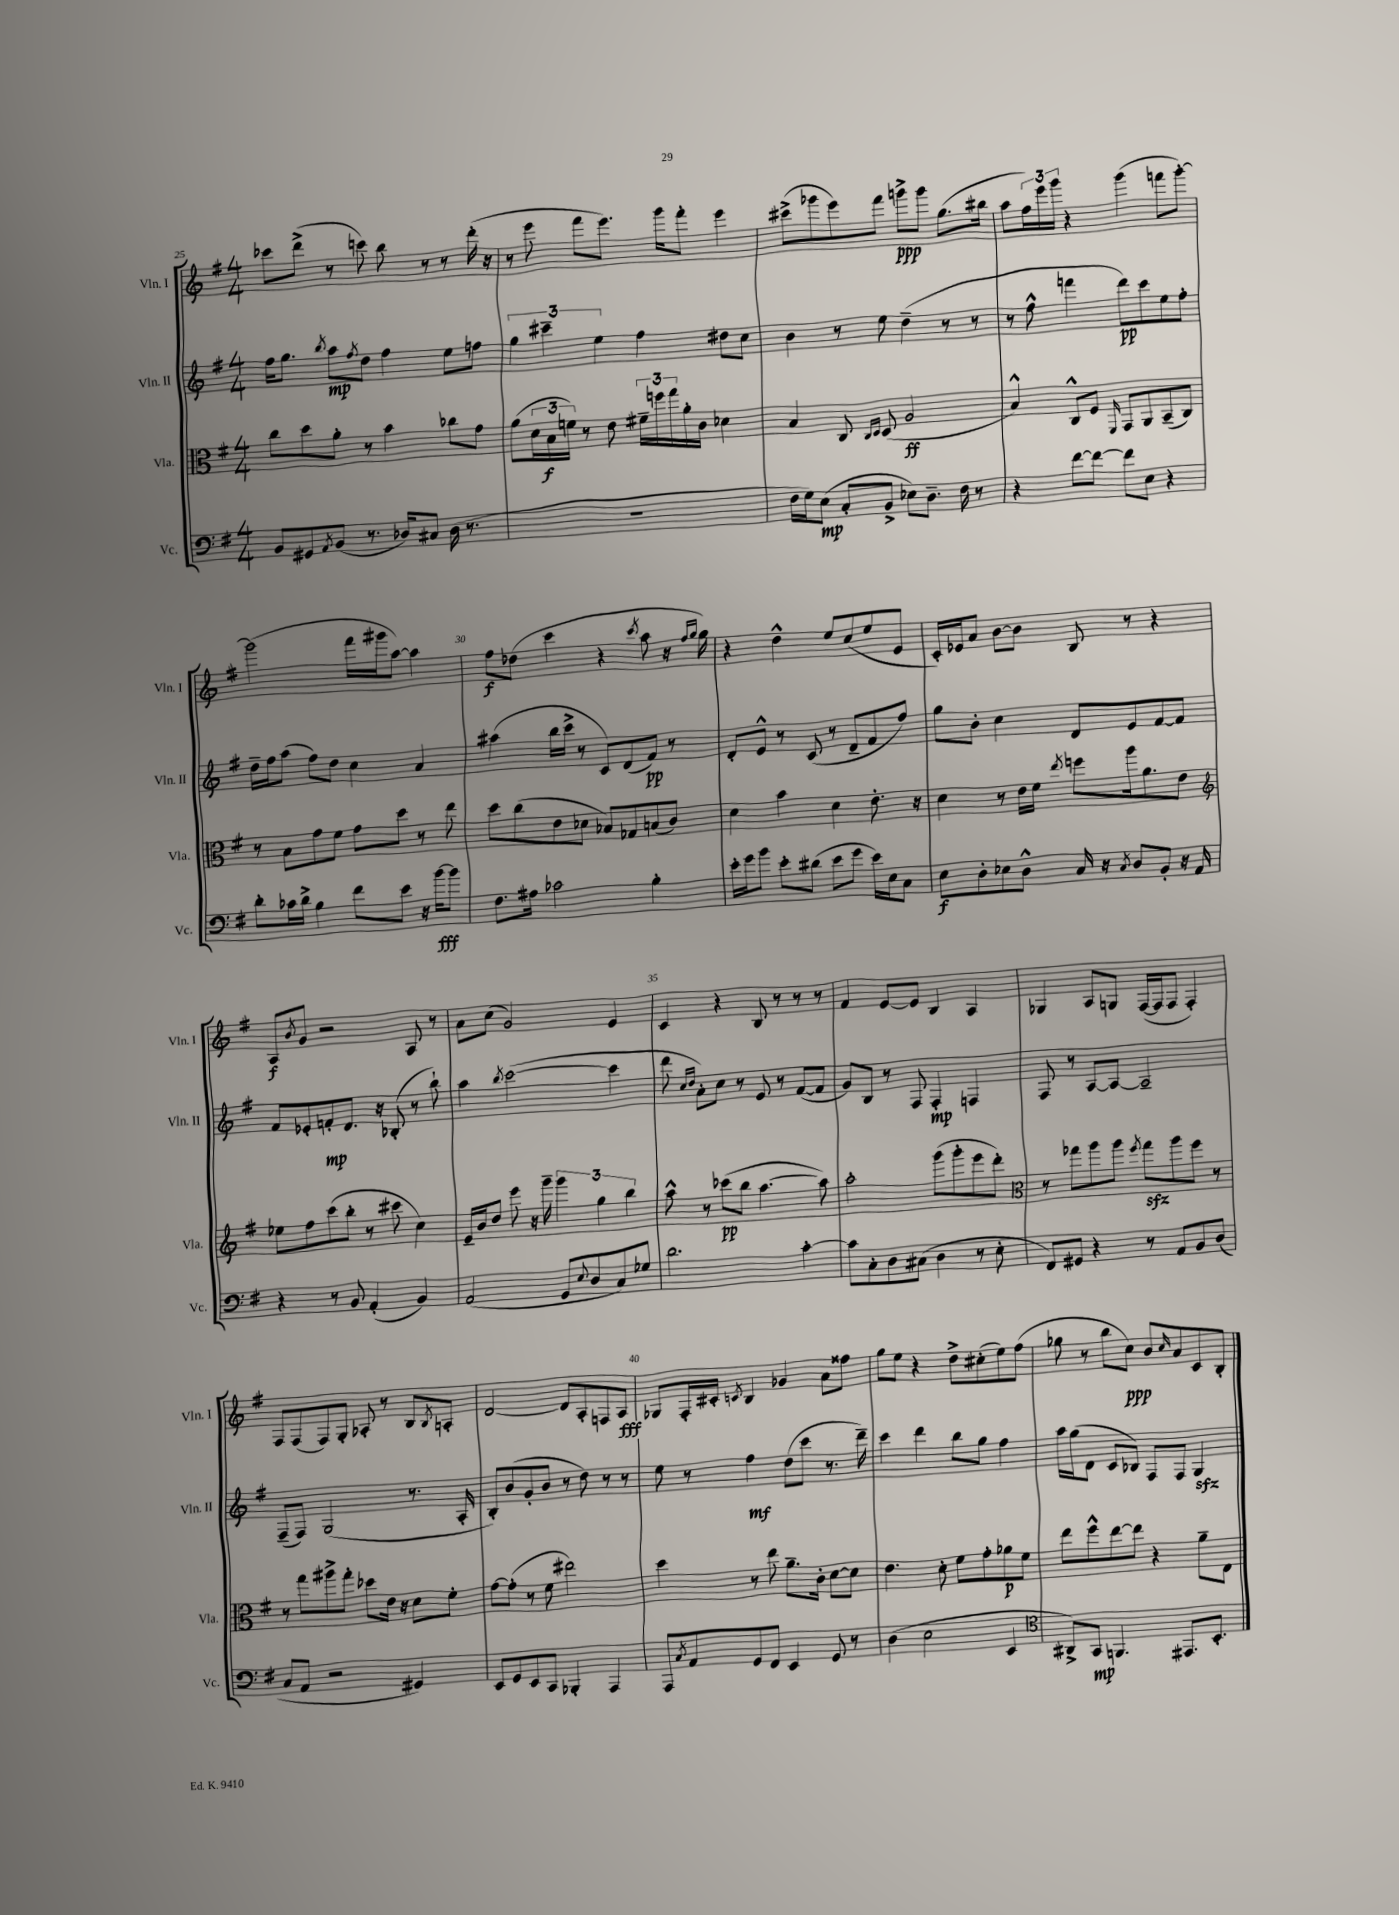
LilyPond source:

<<
\new StaffGroup <<
\new Staff = "s0" \with { instrumentName = "Vln. I" shortInstrumentName = "Vln. I" } {
    \clef treble \key g \major \numericTimeSignature \time 4/4
    ces'''8 d'''8->( r8 c'''8) b''8 r8 r8 d'''16-.( r16 |
    r8 e'''8 fis'''8 e'''8.) g'''16 fis'''8-. e'''4 |
    cis'''8->( ges'''8 e'''8) fis'''8 g'''8->\ppp g'''8 g''8.( bis''16 |
    a''8 \tuplet 3/2 { fis''16) e'''16 g'''16 } r4 g'''4( f'''8 g'''8~-.) |
    g'''2( fis'''16 gis'''16 a''8~) a''4 |
    fis''8\f des''8( c'''4 r4 \acciaccatura { c'''8 } a''8 r16 \grace { fis''16 g''16 } g''16) |
    r4 d''4-^ e''8 c''8( e''8 e'8 |
    c'16-.) ees'16 a'8 b'8~ b'8 b8 r8 r4 |
    a8\f \acciaccatura { b'8 } g'8 r2 a8 r8 |
    a'8 c''8( g'2) e'4 |
    c'4 r4 b8 r8 r8 r8 |
    fis'4 e'8~ e'8 b4 a4 |
    ges4 a8 g8 fis16~( fis16 fis8 fis4-.) |
    fis8 fis8( fis8) g8-. aes8-. r8 b8 \acciaccatura { b8 } a8-. |
    d'2~ d'8 a8-. f8 a8\fff |
    ges8 fis16-. cis'16-. \acciaccatura { c'8 } b4 ges'4 a'8 fisis''8 |
    g''8 e''8 r4 d''8-> cis''8-.( e''8) fis''8( |
    ges''8 r8 b''8 c''8\ppp) b'8 \grace { c''16 } a'8 c'8 b8-. \bar "|." |
}
\new Staff = "s1" \with { instrumentName = "Vln. II" shortInstrumentName = "Vln. II" } {
    \clef treble \key g \major \numericTimeSignature \time 4/4
    fis''16 g''8. \acciaccatura { b''8 } a''8\mp \acciaccatura { fis''8 } d''8 fis''4 e''8 f''8 |
    \tuplet 3/2 { g''4 cis'''4-- e''4 } fis''4 dis''8 c''8 |
    b'4 r8 e''8 d''4--( r8 r8 |
    r8 fis''8-^ f'''4 d'''8\pp) c'''8 e''8 fis''8-. |
    d''16-- fis''16 a''8( fis''8) d''8 c''4 a'4 |
    ais''4( b''16 c'''16-> r8 c'8) d'8( fis'8\pp) r8 |
    d'8-. e'8-^ r8 c'8( r8 d'8-- fis'8 fis''8) |
    g''8 b'8-. c''4 d'8 e'8 fis'8~ fis'8 |
    fis'8 ees'8-. f'8-.\mp d'8. r16 bes8-.( r8 b''8-!) |
    a''4 \acciaccatura { b''8 } c'''2~( c'''4 |
    d'''8 \grace { c''16 d''16 } a'8-.) c''8 r8 e'8 r8 fis'8~( fis'8 |
    g'8) b8 r8 fis8 fis4-.\mp f4 |
    fis8 r8 a8~ a8~ a2-- |
    fis8--( fis8) g2( r8. a16-. |
    b8-.) b'8( g'8-. b'8 r8 d''8) r8 r8 |
    e''8 r8 fis''4\mf d''8( c'''8 r8. d'''16--) |
    c'''4 d'''4 b''8 g''8 fis''4 |
    a''16 g''16( d'8 c'8 bes8) fis8 fis8 g4\sfz \bar "|." |
}
\new Staff = "s2" \with { instrumentName = "Vla." shortInstrumentName = "Vla." } {
    \clef alto \key g \major \numericTimeSignature \time 4/4
    c''8 d''8 a'8-. r8 b'4 ces''8 g'8 |
    a'8( \tuplet 3/2 { d'16 b16\f f'16) } r8 e'8 \tuplet 3/2 { fis'16-- f''16 g''16 } a'16-. c'16 des'4 |
    b4 c8 \grace { c16 d16 } d8( a2\ff |
    b4-^) c8-^ fis8 \grace { fis,16 } g,8 a,8 b,8--( c8) |
    r8 b8 g'8 fis'8 g'8 d''8 r8 e''8 |
    d''8 c''8( e'8 des'8 bes8) ges8 b8( c'8) |
    d'4 b'4 d'4 e'8.-. r16 |
    d'4 r8 e'16 fis'16 \acciaccatura { e''8 } f''8 a''16 a'8. e'8 |
    \clef treble ees''8 fis''8 c'''8( b''8-. r8 cis'''8 c''4) |
    e'16-- b'16 d''8 e'''8 r16 g'''16-- \tuplet 3/2 { g'''4 g''4 b''4 } |
    a''8-^ r8 ces'''8\pp( b''8 a''4.~ a''8) |
    a''2-. g'''8( g'''8-. e'''8 d'''8-.) |
    \clef alto r8 ges''8 a''8 a''8 \acciaccatura { fis''8 } ges''8\sfz a''8 fis''8 r8 |
    r8 g''8 ais''8-> g''8-. des''8 e'16 r16 d'8 fis'8-. |
    g'8~ g'8-.( r8 fis'8 eis''2) |
    d''4 r8 e''8 a'8.-- c'16-. d'8~ d'8 |
    e'4. d'8-. fis'8 g'8-. aes'8\p fis'8 |
    e''8 fis''8-^ e''8~ e''8 r4 a'8-- e8 \bar "|." |
}
\new Staff = "s3" \with { instrumentName = "Vc." shortInstrumentName = "Vc." } {
    \clef bass \key g \major \numericTimeSignature \time 4/4
    b,8 gis,8 \acciaccatura { a,8 } b,8( r8. des16) cis8 des16( r8. |
    R1 |
    fis16 g16) e8\mp( c8-. b,8-> ees8) d8.-- fis16 r8 |
    r4 fis'8~ fis'8~ fis'8 e8 r4 |
    d'8-. ces'16 d'16-> b4 fis'8 e'8 r16 b'16~\fff b'8 |
    fis8. ais16 ces'2 b4-. |
    e'16-. g'16 b'8 e'8-. dis'8( e'8 g'8 e'16) e16 c8 |
    e8\f d8-. ees8 d8-^ c16 r16 \acciaccatura { c8 } d8 b,8-. r16 a,16 |
    r4 r8 b,8 a,4-.( b,4) |
    a,2( g,8 \appoggiatura { e8 } d8 c8) ges8 |
    d'2. c'4~-. |
    c'8 c8-. d8 cis8( d4 r8 e8-. |
    fis,8) gis,8 r4 r8 a,8 b,8 d8( |
    c8 a,8 r2 gis,4) |
    e,8 g,8 e,8 c,8 bes,,4-. a,,4 |
    a,,8 \acciaccatura { c8 } a,8 g,8 fis,8 e,4 g,8 r8 |
    d4( e2 e,4 |
    \clef tenor ais,8->) g,8\mp f,4. eis,8. b,8.-. \bar "|." |
}
>>
>>
\layout { \context { \Score currentBarNumber = #25 \override BarNumber.break-visibility = ##(#f #t #t) barNumberVisibility = #(every-nth-bar-number-visible 5) } }
